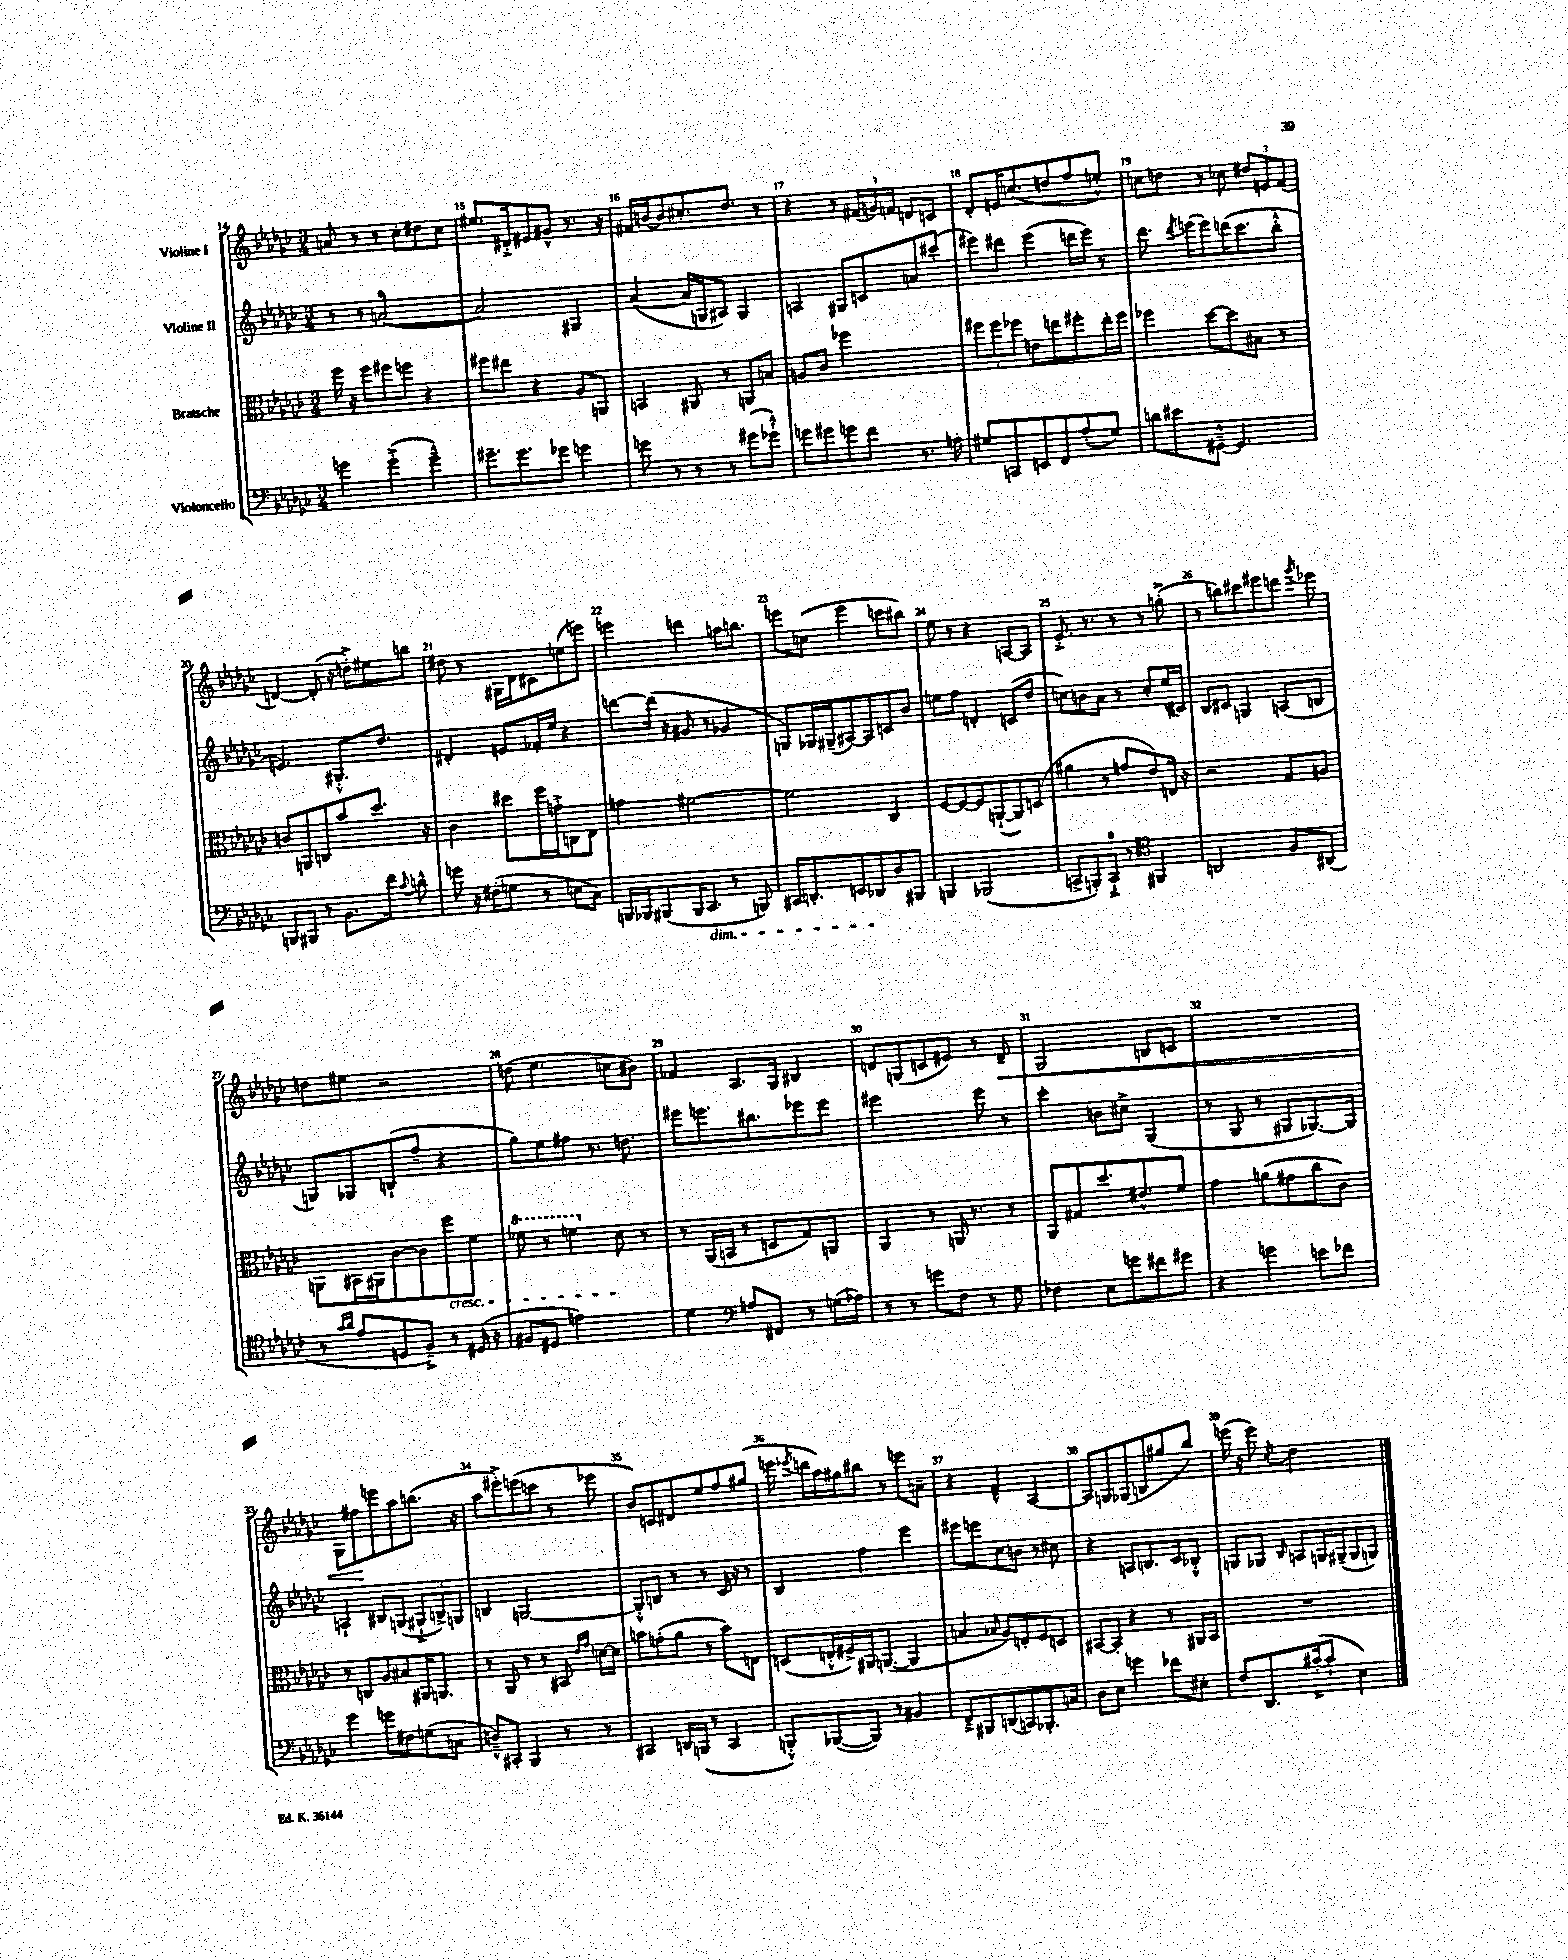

**kern	**kern	**kern	**kern	**dynam
*part4	*part3	*part2	*part1	*part1
*staff4	*staff3	*staff2	*staff1	*staff1
*I"Violoncello	*I"Bratsche	*I"Violine II	*I"Violine I	*
*clefF4	*clefC3	*clefG2	*clefG2	*
*k[b-e-a-d-g-c-]	*k[b-e-a-d-g-c-]	*k[b-e-a-d-g-c-]	*k[b-e-a-d-g-c-]	*
*M3/4	*M3/4	*M3/4	*M3/4	*
=14	=14	=14	=14	=14
4gn\	16ff\	8r	8an/	.
.	16r	.	.	.
.	8ff\L	8r	8r	.
(4g'^\	8ff#X\	([2an/	8r	.
.	8ffn\J	.	8cc-'\L	.
4g~^^\)	4r	.	8dd#X\	.
.	.	.	8cc-\J	.
=15	=15	=15	=15	=15
8.g#X~\L	8ff#X\L	2a/])	8.ee#X/L	.
.	8ee#X\J	.	.	.
8.g#\	.	.	16d#X'^/k	.
.	4r	.	8e#X/	.
8g-X\J	.	.	8g#X^^/J	.
4gn\	8A-/L	4G#X/	8.r	.
.	8AAn/J	.	.	.
.	.	.	16r	.
=16	=16	=16	=16	=16
8gn\	4BBn/	([4a-/	16f#X/LL	.
.	.	.	[16bn/J	.
8r	.	.	8b/]	.
8r	8AA#X/	16a-/LL]	8.cc#X'/	.
.	.	16Gn/J	.	.
8r	8r	8A#X/J)	.	.
.	.	.	8.dd-/J	.
(8g#X\L	8AAn/L	4G/	.	.
8g-X`^^\J)	8Bn/J	.	8r	.
=17	=17	=17	=17	=17
8gn\L	8An/L	4An/	4r	.
8g#X\	8c-/J	.	.	.
8gn\	2ff-X\	8G#X/L	8r	.
8f\J	.	8cn/	(24f#X/LL	.
.	.	.	24gn/)	.
.	.	.	24fn/JJ	.
8.r	.	8an/	8dn/L	.
.	.	(8ccc#X'/J	8cn/J	.
16An'\	.	.	.	.
=18	=18	=18	=18	=18
8G#X/L	12ff#X\L	8eee#X\L)	8d-'/L	.
.	12ff#\	.	.	.
8CCn/	.	8ddd#X\J	16en/K	.
.	12ff-X\J	.	.	.
.	.	.	(8.ccn/	.
8EEn/	8en\L	(4eee#\	.	.
8FF/	8een\	.	8ddn/	.
(8A-'/	8ff#X'\	16dddn\LL	8ff/	.
.	.	16eee#\JJ)	.	.
8G#/J)	16ee'\L	8r	8een'^^/J)	.
.	16ff#\JJ	.	.	.
=19	=19	=19	=19	=19
8dn\L	4ff-X\	8.ddd-\	8ccn\L	.
8e#X\	.	.	8ddn\J	.
.	.	8qddd-/	.	.
.	.	(16eeen\KL	.	.
[8GG#X~^^\J	[8dd-\L	8eee\)	8r	.
4.GG#/]	8dd-\]	(16dddn\K	8cc-X\	.
.	.	8.ccc-\	.	.
.	8B#X\J	.	12dd#X/L	.
.	.	.	12en/	.
.	8r	8bb-'^^\J	.	.
.	.	.	(12f/J	.
!!LO:LB:g=z
=20	=20	=20	=20	=20
8BBBn/L	8cn/L	4.en/)	[4dn/)	.
8BBB#X/J	8AAn/	.	.	.
8r	8Cn/	.	(8d'/]	.
8.BB-\L	8b-/	8.G#X'^^/L	16r	.
.	.	.	16ddn'^\KL)	.
.	8.dd-/J	.	8ee#X\	.
16f\Jk	.	8.dd-/J	.	.
8qqc-/	.	.	.	.
8dn^^\	.	.	8bbn\J	.
.	16r	.	.	.
=21	=21	=21	=21	=21
8gn\	4c-\	4d#X'/	8dd#X\	.
16r	.	.	8r	.
(16F#X'\KL	.	.	.	.
8Gn\J	8dd#X\L	8en/L	16G#X\LL	.
.	.	.	16d-\J	.
8r	16ff\L	16f-X'/L	8c#X\	.
.	16gn'^\J	16ee-/JJ	.	.
8En\L	8Cn\	4r	(8een\	.
8C-\J)	8E-\J	.	8eeen\J)	.
=22	=22	=22	=22	=22
16BBBn/LL	4gn\	[8dddn\L	4eeen\	.
16BBB-X/J	.	.	.	.
(8BBB#X/	.	(16ddd\Jk]	.	.
.	.	16r	.	.
16BBB#/K	[2f#X\	8g#X/	4dddn\	.
!LO:TX:b:i:t=dim.	!	!	!	!
8.CC-/J	.	.	.	.
.	.	8r	.	.
8r	.	4g-X/	16aan\KL	.
.	.	.	8.bbn\J	.
8BBBn/)	.	.	.	.
=23	=23	=23	=23	=23
16CC#X/KL	2f#\]	8Gn/L)	8eeen\L	.
8.DDn'/	.	.	.	.
.	.	16G-X/L	(8ccn\J	.
.	.	(16G#X~/J	.	.
8EEn/	.	[8A#X/)	4eee\	.
8DD-X/	.	8A#/]	.	.
8D-/	4C-/	8cn/	8cccn\L	.
8BBB#X/J	.	8b-/J	8bb#X\J)	.
=24	=24	=24	=24	=24
4BBBn/	[8F/L	8een\L	8ee-\	.
.	8F/_	8ff\J	8r	.
(2BBB-X/	8F/]	4dn'/	4r	.
.	([8AAn`/	.	.	.
.	8AA/])	(8cn/L	[8An/L	.
.	(8Dn/J	8dd-/J	8A/J]	.
=25	=25	=25	=25	=25
8CCn^/L	4a#X\	8ccn\L)	8.e-'^/	.
8BBBn'/)	.	8bn\	.	.
.	.	.	8.r	.
8CC`^/J	8r	8a-\J	.	.
8r	8gn/L	8r	8r	.
*clefC4	*	*	*	*
4FF#X/	8e-/)	8cc'/L	8r	.
.	16En/Jk	(16ee-/L	(8ggn'^\	.
.	16r	16c#X/JJ)	.	.
=26	=26	=26	=26	=26
2AAn/	2r	8B-/L	8r	.
.	.	8c#X/J	8bbn\L)	.
.	.	4Gn/	8ccc#X\	.
.	.	.	8eee#X\	.
8F/L	8G-/L	(8An/L	8dddn\J	.
.	.	.	8qggg-/	.
(8AA#X/J	8An/J	8Bn/J	8eee-X\	.
!!LO:LB:g=z
=27	=27	=27	=27	=27
8r	8AAn\L	8Gn/L)	8ddn\L	.
16qqg-/LL	.	.	.	.
16qqa-/JJ	.	.	.	.
8e-/L	16BB#X\L	8G-X/	8ee#X\J	.
.	16AA#X\J	.	.	.
8Dn/	[8c-\	(8Bn`/	2r	.
8F~^/J)	8c-\]	8ff~/J	.	.
!	!LO:TX:b:i:t=cresc.	!	!	!
8r	8ff\	4r	.	.
(16D#X/	8f\J	.	.	.
16r	.	.	.	.
=28	=28	=28	=28	=28
*	*8va	*	*	*
8F#X/L	8ff-X\	8gg-\L)	(8ddn\	.
8D#X/J	8r	8ee-\	4.ee-\	.
2en\)	4ffn\	8ff#X\J	.	.
.	.	8.r	.	.
*	*X8va	*	*	*
.	8d-\	.	8ccn\L	.
.	.	8.ddn\	.	.
.	8r	.	8b#X\J)	.
=29	=29	=29	=29	=29
4d-\	8r	8eee#X\L	4f-X/	.
.	(16AA-/LL	8.eeen\	.	.
.	16BBn/JJ	.	.	.
*clefF4	*	*	*	*
8An/L	8r	.	8.A-/L	.
.	.	8.bb#X\	.	.
8FF#X/J	8Dn/L	.	.	.
.	.	.	16G-/Jk	.
8r	8G-/)	8eee-X\	4B#X/	.
(16Gn\LL	8AAn/J	8eee-\J	.	.
16A-X\JJ)	.	.	.	.
=30	=30	=30	=30	=30
8r	4AA-/	2eee#X\	8dn/L	.
8r	.	.	(8Gn/	.
8gn\L	8r	.	8cn/	.
8F\J	16AAn/	.	8e#X/J)	.
.	8.r	.	.	.
8r	.	8eee#\	8r	.
!	!	!	!	!LO:HP:b
8G-\	8r	8r	8d~/	<
=31	=31	=31	=31	=31
4F-X\	8AA-/L	4ccc-'\	2G-/	.
.	8G#X/	.	.	.
8E-\L	8.dd-/	8bn\L	.	.
8gn\	.	8cc#X^\J	.	.
.	8.e#X^^/	.	.	.
8f#X\	.	(4G-/	8Bn/L	.
8g#X\J	8f/J	.	8cn/J	.
=32	=32	=32	=32	=32
4r	4g-\	8r	2.r	.
.	.	8G-/	.	.
4gn\	(8an\L	8r	.	.
.	8g#X\	8G#X/L	.	.
8en\L	8cc-\	[8.G-X/)	.	.
8f-X\J	8c-\J)	.	.	.
.	.	16G-/Jk]	.	.
!!LO:LB:g=z
=33	=33	=33	=33	=33
4g-\	8r	4An`/	8G-\L	.
.	8Cn/L	.	8ff#X\	.
8gn\L	8A-/	8B#X/L	8eeen\	[
8F#X\	8B#X/	(8Gn/J	8aa-\	.
(8Gn\	16AA#X/K	12G#X`^/L	(8.bbn\J	.
.	8.AAn/J	.	.	.
.	.	12Bn^/)	.	.
8Cn\J	.	.	.	.
.	.	12Gn/J	.	.
.	.	.	16r	.
=34	=34	=34	=34	=34
8Dn~^^/L)	8r	4Bn/	8aa-\L	.
8CC#X'/J	8AA-/	.	8eee#X'^\)	.
4BBB-/	8r	[2Gn/	(8eeen\	.
.	8r	.	8cccn\J	.
8r	8BB#X/	.	8r	.
.	16qqe-/LL	.	.	.
.	16qqg-/JJ	.	.	.
8r	[16dn\LL	.	8eee-X\	.
.	16d\JJ]	.	.	.
=35	=35	=35	=35	=35
4CC#X/	8bn\L	8G'^^/L]	8b-/L)	.
.	(8gn'\	8Bn/J	8cn/	.
16DDn/LL	8a-\J	8r	8d#X/	.
(16BBBn/JJ	.	.	.	.
8r	8r	8r	8ee-/	.
4CC#/	8b\L)	16c-/	8ff/	.
.	.	16r	.	.
.	8En\J	8r	(8gg#X/J	.
=36	=36	=36	=36	=36
8BBBn'^^/L)	(8Dn/L	4B-/	16eeen\	.
.	.	.	8qeee-X/	.
.	.	.	16dddn\LL	.
([8BBB-X/	16En'^^/L	.	16aa-\)	.
.	16F#X^/)	.	16gg#X\J	.
8BBB-/J])	16AA#X/J	4ff\	8bb#X\J	.
.	([8.AAn/J	.	.	.
8r	.	.	8r	.
4BB#X/	4AA/]	4eee-\	8eeen\L	.
.	.	.	8an~\J	.
=37	=37	=37	=37	=37
8FF~^/L	4Bn/	8eee#X\L	4r	.
8BBB#X/	.	8eeen\	.	.
.	16qqB-X/	.	.	.
(8DDn/	8A-/L)	8cc-\	4f~^^/	.
8CCn/)	8En'/	8bn\J	.	.
8.BBB-X'/	8F/	8r	[4A-/	.
.	8Dn/J	8cc#X\	.	.
16Cn/Jk	.	.	.	.
=38	=38	=38	=38	=38
8D-\L	[8BB#X/L	4r	8A-/L]	.
8E-\J	8BB#'/J]	.	8Gn/	.
4gn\	4r	8An/L	(8G-X/	.
.	.	8.Bn/	8Bn/	.
8f-X\L	8r	.	8gg#X/	.
.	.	16c-/k	.	.
8E#X'\J	16AA#X/LL	8B-X'^^/J	8bb-/J)	.
.	16BB#/JJ	.	.	.
=39	=39	=39	=39	=39
8F/L	2.r	8Gn/L	(16eeen\	.
.	.	.	16r	.
8.DD-/	.	8G-X/J	8eee\)	.
.	.	16qqB-/	8qcc-/	.
.	.	8An/L	2dd-\	.
([16c#X'^/k	.	.	.	.
8c#`/J]	.	16Gn/L	.	.
.	.	(16G#X~/J	.	.
4E-\)	.	8G#/	.	.
.	.	8Gn/J)	.	.
==	==	==	==	==
*-	*-	*-	*-	*-
